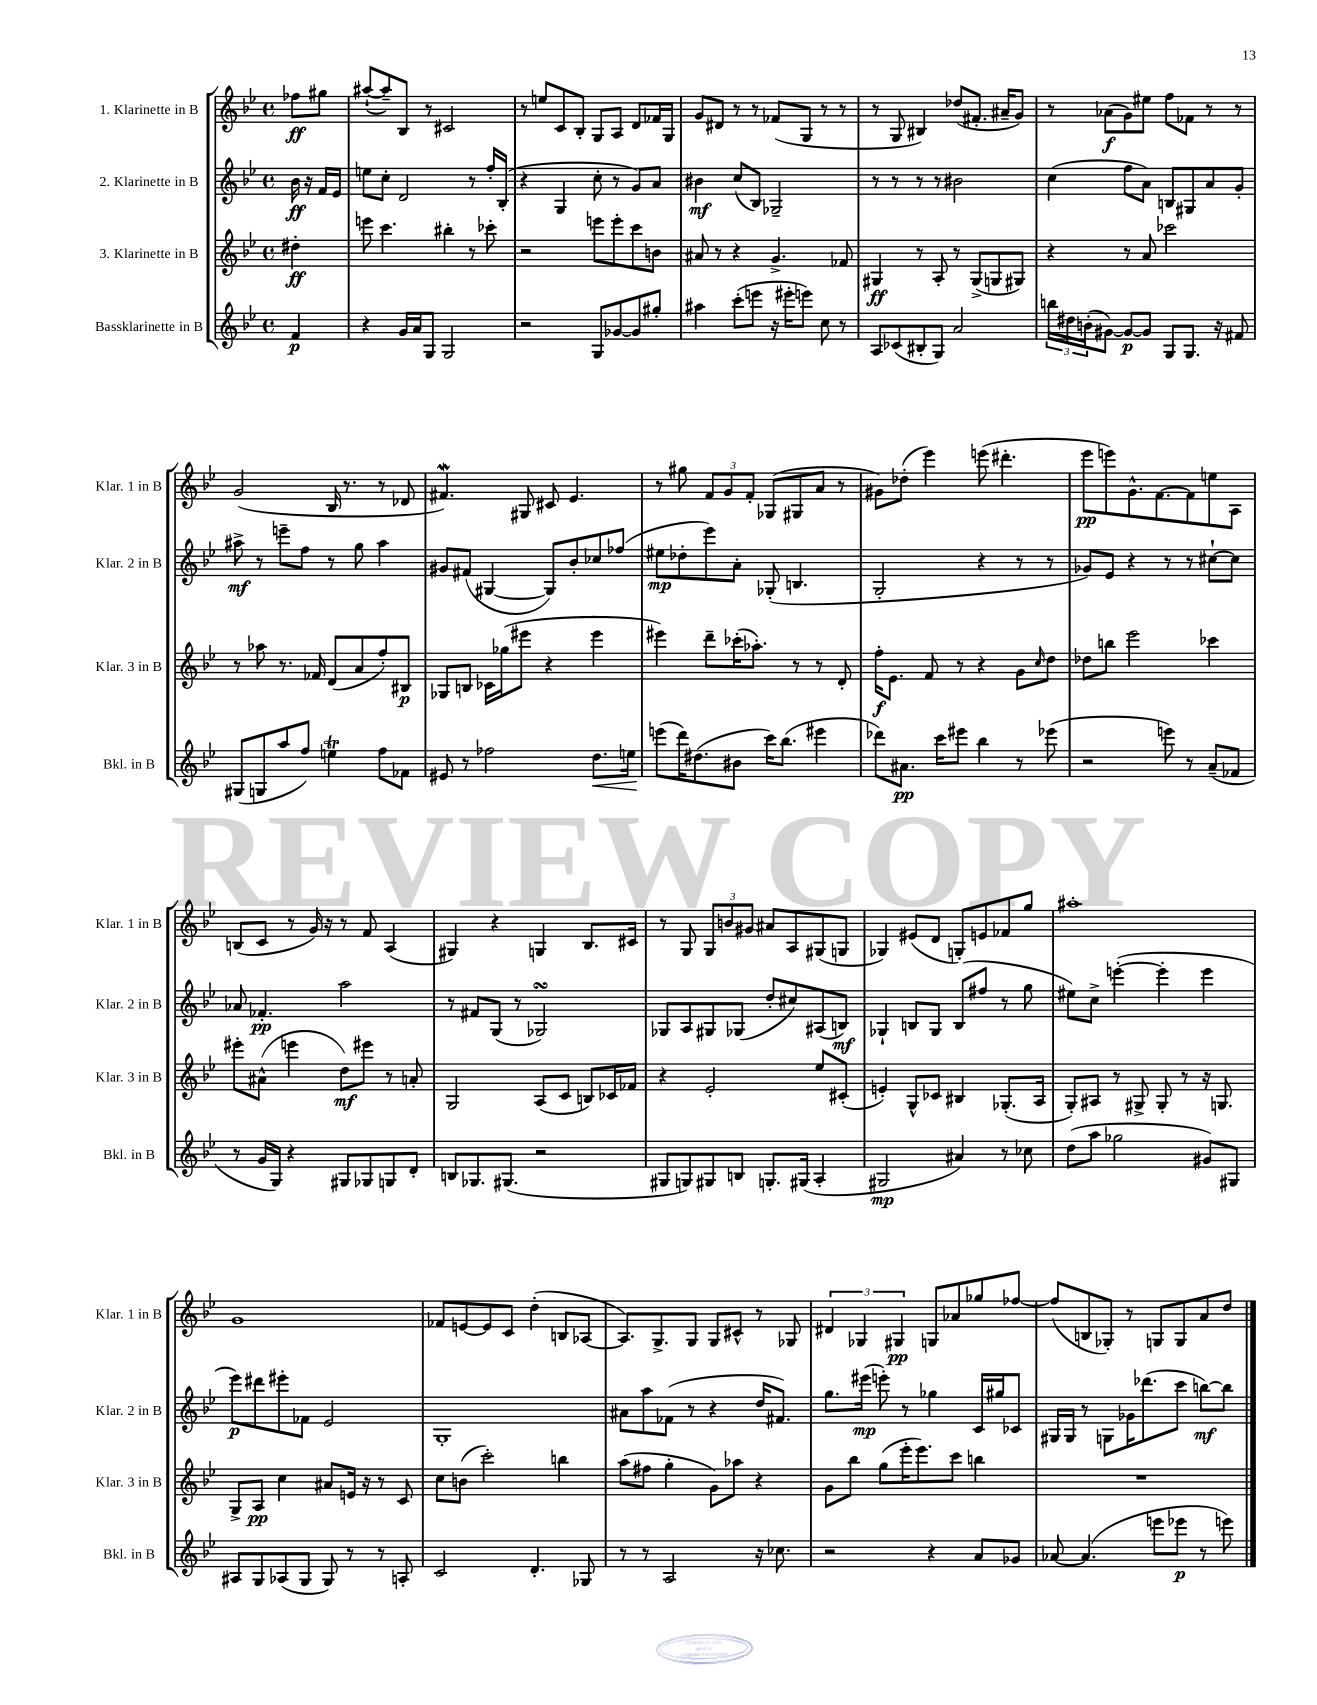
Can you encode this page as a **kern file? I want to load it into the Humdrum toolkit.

**kern	**dynam	**kern	**dynam	**kern	**dynam	**kern	**dynam
*part4	*part4	*part3	*part3	*part2	*part2	*part1	*part1
*staff4	*staff4	*staff3	*staff3	*staff2	*staff2	*staff1	*staff1
*I"Bassklarinette in B	*	*I"3. Klarinette in B	*	*I"2. Klarinette in B	*	*I"1. Klarinette in B	*
*I'Bkl. in B	*	*I'Klar. 3 in B	*	*I'Klar. 2 in B	*	*I'Klar. 1 in B	*
*clefG2	*	*clefG2	*	*clefG2	*	*clefG2	*
*k[b-e-]	*	*k[b-e-]	*	*k[b-e-]	*	*k[b-e-]	*
*M4/4	*	*M4/4	*	*M4/4	*	*M4/4	*
*met(c)	*	*met(c)	*	*met(c)	*	*met(c)	*
=	=	=	=	=	=	=	=
4f/	p	4dd#X'\	ff	16b-\	ff	8ff-X\L	ff
.	.	.	.	16r	.	.	.
.	.	.	.	16f/LL	.	8gg#X\J	.
.	.	.	.	16e-/JJ	.	.	.
=1	=1	=1	=1	=1	=1	=1	=1
4r	.	8eeen\	.	8een\L	.	([8aa#X`/L	.
.	.	4.ccc\	.	8cc'\J	.	8aa#~/])	.
16g/LL	.	.	.	2d/	.	8B-/J	.
16a/J	.	.	.	.	.	.	.
8G/J	.	.	.	.	.	8r	.
2G/	.	4bb#X'\	.	.	.	2c#X/	.
.	.	8r	.	8r	.	.	.
.	.	8ccc-X'\	.	16ff'/LL	.	.	.
.	.	.	.	(16B-'/JJ	.	.	.
=2	=2	=2	=2	=2	=2	=2	=2
2r	.	2r	.	4r	.	8r	.
.	.	.	.	.	.	8een/L	.
.	.	.	.	4G/	.	8c/	.
.	.	.	.	.	.	8B-'/J	.
8G/L	.	8eeen\L	.	8cc'\	.	8G/L	.
[8g-X/	.	8eee'\	.	8r	.	8A/J	.
8g-/]	.	8ccc\	.	8g/L)	.	8d/L	.
8gg#X'/J	.	8bn\J	.	8a/J	.	16f-X/L	.
.	.	.	.	.	.	16G/JJ	.
=3	=3	=3	=3	=3	=3	=3	=3
4aa#X\	.	8a#X/	.	4b#X\	mf	8g/L	.
.	.	8r	.	.	.	8d#X/J	.
(8ccc'\L	.	4r	.	(8cc/L	.	8r	.
8eeen\J	.	.	.	8B-/J)	.	8r	.
16r	.	4.g^/	.	2G-X~/	.	(8f-X/L	.
16eee#X'\KL	.	.	.	.	.	.	.
8eeen\J)	.	.	.	.	.	8G/J	.
8cc\	.	.	.	.	.	8r	.
8r	.	8f-X/	.	.	.	8r	.
=4	=4	=4	=4	=4	=4	=4	=4
8A/L	.	4G#X/	ff	8r	.	8r	.
(8c-X/	.	.	.	8r	.	8G/	.
8B#X'/	.	8r	.	8r	.	4B#X/)	.
8G/J)	.	8A'/	.	8r	.	.	.
2a/	.	8r	.	2b#X\	.	(8dd-X/L	.
.	.	(8G#^/L	.	.	.	8.f#X'/J	.
.	.	8Gn/	.	.	.	.	.
.	.	.	.	.	.	16a#X~/KL	.
.	.	8G#X/J)	.	.	.	8g/J)	.
=5	=5	=5	=5	=5	=5	=5	=5
24bbn\LL	.	4r	.	(4cc\	.	8r	.
24dd#X\	.	.	.	.	.	.	.
(24bn'\J	.	.	.	.	.	.	.
[8g#X\J)	.	.	.	.	.	(8a-X\L	f
8g#/L_	p	8r	.	8ff\L	.	8g\)	.
8g#/J]	.	8a/	.	8a\J)	.	8ee#X\J	.
8G/L	.	2ccc-X\	.	8Bn/L	.	8ff\L	.
8.G/J	.	.	.	8G#X/	.	8f-X\J	.
.	.	.	.	8a/	.	8r	.
16r	.	.	.	.	.	.	.
8f#X/	.	.	.	8g'/J	.	8r	.
!!LO:LB:g=z
=6	=6	=6	=6	=6	=6	=6	=6
(8G#X/L	.	8r	.	8aa#X^\	mf	(2g/	.
8Gn/	.	8aa-X\	.	8r	.	.	.
8aa/	.	8.r	.	8eeen~\L	.	.	.
8ff/J)	.	.	.	8ff\J	.	.	.
.	.	16f-X/	.	.	.	.	.
4eent\	.	(8d/L	.	8r	.	16B-/	.
.	.	.	.	.	.	8.r	.
.	.	8a/	.	8gg\	.	.	.
8ff\L	.	8ff'/)	.	4aa#\	.	8r	.
8f-X\J	.	8B#X/J	p	.	.	8d-X/	.
=7	=7	=7	=7	=7	=7	=7	=7
8e#X/	.	8G-X/L	.	8g#X/L	.	4.f#XW/)	.
8r	.	8Bn/J	.	(8f#X/J	.	.	.
2ff-X\	.	16c-X\LL	.	[4G#X/	.	.	.
.	.	(16gg-X\J	.	.	.	.	.
.	.	8eee#X\J	.	.	.	8G#X/	.
.	.	4r	.	8G#/L])	.	8c#X/	.
.	.	.	.	8b-'/	.	4.e-/	.
!	!LO:HP:b	!	!	!	!	!	!
8.dd\L	<	4eee#\	.	8cc-X/	.	.	.
.	.	.	.	(8ff-X/J	.	.	.
16een\Jk	.	.	.	.	.	.	.
=8	=8	=8	=8	=8	=8	=8	=8
(8eeen\L	.	4eee#X\)	.	8ee#X\L	mp	8r	.
16ddd\K)	[	.	.	8dd-X'\	.	8gg#X\	.
(8.dd#X\	.	.	.	.	.	.	.
.	.	8ddd~\L	.	8eee-\)	.	12f/L	.
.	.	.	.	.	.	12g/	.
8b#X\J	.	(16ccc-X'\K	.	8a'\J	.	.	.
.	.	.	.	.	.	12f'/J	.
.	.	8.aa-X'\J)	.	.	.	.	.
16ccc\KL)	.	.	.	(8G-X'/	.	(8G-X/L	.
(8.bb-\J	.	.	.	.	.	.	.
.	.	8r	.	4.Bn/	.	8G#X/	.
4eee#X\	.	8r	.	.	.	8a/J	.
.	.	8d'/	.	.	.	8r	.
=9	=9	=9	=9	=9	=9	=9	=9
8ddd-X\L)	.	16ff'\KL	f	2G'/	.	8g#X\L)	.
.	.	8.e-\J	.	.	.	.	.
8.a#X\J	pp	.	.	.	.	(8dd-X'\J	.
.	.	8f/	.	.	.	4eee-\)	.
16ccc\KL	.	.	.	.	.	.	.
8eee#X\J	.	8r	.	.	.	.	.
4bb-\	.	4r	.	4r	.	(8eeen\	.
.	.	.	.	.	.	4.ddd#X'\	.
8r	.	8g\L	.	8r	.	.	.
.	.	16qqcc/	.	.	.	.	.
(8eee-X\	.	8dd\J	.	8r	.	.	.
=10	=10	=10	=10	=10	=10	=10	=10
2r	.	8dd-X\L	.	8g-X/L)	.	8eee-\L	pp
.	.	8bbn\J	.	8e-/J	.	8eeen\)	.
.	.	2eee-\	.	4r	.	8.g^^\	.
.	.	.	.	.	.	[8.f\	.
8eeen\)	.	.	.	8r	.	.	.
8r	.	.	.	8r	.	8f\]	.
(8a~/L	.	4ccc-X\	.	[8cc#X`\L	.	8een\	.
8f-X/J	.	.	.	8cc#\J]	.	8A\J	.
!!LO:LB:g=z
=11	=11	=11	=11	=11	=11	=11	=11
8r	.	8eee#X'\L	.	8a-X/	.	(8Bn/L	.
16g/LL	.	(8a#X^^\J	.	4.f-X'/	pp	8c/J	.
16G/JJ)	.	.	.	.	.	.	.
4r	.	4eeen\	.	.	.	8r	.
.	.	.	.	.	.	16g/)	.
.	.	.	.	.	.	16r	.
8G#X/L	.	8dd\L)	mf	2aa\	.	8r	.
8G-X/	.	8eee#X\J	.	.	.	8f/	.
8Gn/	.	8r	.	.	.	(4A/	.
8d'/J	.	8an'/	.	.	.	.	.
=12	=12	=12	=12	=12	=12	=12	=12
8Bn/L	.	2G/	.	8r	.	4G#X/)	.
8.G-X/	.	.	.	8f#X/L	.	.	.
.	.	.	.	(8G/J	.	4r	.
(8.G#X/J	.	.	.	.	.	.	.
.	.	.	.	8r	.	.	.
2r	.	(8A/L	.	2G-XsSSs/)	.	4Gn/	.
.	.	8c/J	.	.	.	.	.
.	.	8Bn/L)	.	.	.	8.B-/L	.
.	.	16c-X/L	.	.	.	.	.
.	.	16f-X/JJ	.	.	.	16c#X/Jk	.
=13	=13	=13	=13	=13	=13	=13	=13
8G#X/L	.	4r	.	8G-X/L	.	8r	.
8Gn/)	.	.	.	8A/	.	8G/	.
8G#X/	.	2e-'/	.	8G#X/	.	12G/L	.
.	.	.	.	.	.	12bn/	.
8Bn/J	.	.	.	(8G-X/J	.	.	.
.	.	.	.	.	.	12g#X/J	.
8.Gn'/L	.	.	.	8dd'/L	.	8a#X/L	.
.	.	.	.	8cc#X/)	.	8A/	.
(16G#X/Jk	.	.	.	.	.	.	.
4A'/	.	8ee-/L	.	(8A#X/	.	(8G#X/	.
.	.	(8c#X'/J	.	8Bn/J)	mf	8Gn/J	.
=14	=14	=14	=14	=14	=14	=14	=14
2G#X/	mp	4en'/)	.	4G-X`/	.	4G-X/)	.
.	.	8G^^/L	.	8Bn/L	.	(8e#X/L	.
.	.	8c-X/J	.	8G-/J	.	8d/J	.
4a#X/)	.	4B#X/	.	(8B/L	.	8Gn'/L)	.
.	.	.	.	8ff#X/J	.	8en/	.
8r	.	(8.G-X'/L	.	8r	.	8f-X/	.
8cc-X\	.	.	.	8gg\	.	8gg/J	.
.	.	16A/Jk	.	.	.	.	.
=15	=15	=15	=15	=15	=15	=15	=15
(8dd\L	.	8G'/L)	.	8ee#X\L)	.	1aa#X'	.
8aa\J	.	8A#X/J	.	8cc^\J	.	.	.
2gg-X\	.	8r	.	([4eeen'\	.	.	.
.	.	8G#X^/	.	.	.	.	.
.	.	8G#'/	.	4eee'\]	.	.	.
.	.	8r	.	.	.	.	.
8g#X/L)	.	16r	.	4eee\	.	.	.
.	.	8.Gn/	.	.	.	.	.
8G#X/J	.	.	.	.	.	.	.
!!LO:LB:g=z
=16	=16	=16	=16	=16	=16	=16	=16
8A#X/L	.	8G^/L	.	8eee-\L)	p	1g	.
8G/	.	8A/J	pp	8ddd#X\	.	.	.
(8A-X/	.	4cc\	.	8eee#X'\	.	.	.
8G/J	.	.	.	8f-X\J	.	.	.
8G/)	.	8a#X/L	.	2e-/	.	.	.
8r	.	16en/Jk	.	.	.	.	.
.	.	16r	.	.	.	.	.
8r	.	8r	.	.	.	.	.
8An'/	.	8c/	.	.	.	.	.
=17	=17	=17	=17	=17	=17	=17	=17
2c/	.	8cc\L	.	1G'	.	8f-X/L	.
.	.	(8bn\J	.	.	.	[8en/	.
.	.	2ccc'\)	.	.	.	8e/]	.
.	.	.	.	.	.	8c/J	.
4.d'/	.	.	.	.	.	(4dd'\	.
.	.	4bbn\	.	.	.	8Bn/L	.
8G-X/	.	.	.	.	.	[8A-X/J	.
=18	=18	=18	=18	=18	=18	=18	=18
8r	.	(8aa\L	.	8a#X\L	.	8.A-/L])	.
8r	.	8ff#X\J	.	8aa\	.	.	.
.	.	.	.	.	.	8.G^/	.
2A/	.	4gg'\	.	(8f-X\J	.	.	.
.	.	.	.	8r	.	8G/J	.
.	.	8g\L)	.	4r	.	8G/L	.
.	.	8aa-X\J	.	.	.	8c#X^^/J	.
16r	.	4r	.	16dd/KL	.	8r	.
8.cc-X\	.	.	.	8.f#X/J)	.	.	.
.	.	.	.	.	.	8G-X/	.
=19	=19	=19	=19	=19	=19	=19	=19
2r	.	8g\L	.	8.gg\L	.	6d#X/	.
.	.	8bb-\J	.	.	.	.	.
.	.	.	.	.	.	6G-X/	.
.	.	.	.	(16eee#X\Jk	mp	.	.
.	.	(8gg\L	.	8eeen'\)	.	.	.
.	.	.	.	.	.	6G#X/	pp
.	.	16eee-'\K	.	8r	.	.	.
.	.	8.eee-\)	.	.	.	.	.
4r	.	.	.	4gg-X\	.	8Gn/L	.
.	.	8ccc\J	.	.	.	8a-X/	.
8a/L	.	4bbn\	.	16c/LL	.	8gg-X/	.
.	.	.	.	16gg#X/J	.	.	.
8g-X/J	.	.	.	8c-X/J	.	[8ff-X/J	.
=20	=20	=20	=20	=20	=20	=20	=20
[8a-X/	.	1r	.	16G#X/LL	.	(8ff-/L]	.
.	.	.	.	16G#/JJ	.	.	.
(4.a-/]	.	.	.	8r	.	8Bn/	.
.	.	.	.	8Gn\L	.	8G-X'/J)	.
.	.	.	.	16g-X\K	.	8r	.
.	.	.	.	(8.ddd-X\	.	.	.
8eeen\L	.	.	.	.	.	8Gn/L	.
8eee-X\J	p	.	.	8ccc\J	.	8G/	.
8r	.	.	.	[8bbn\L)	mf	8a/	.
8eeen\)	.	.	.	8bb\J]	.	8dd/J	.
==	==	==	==	==	==	==	==
*-	*-	*-	*-	*-	*-	*-	*-
